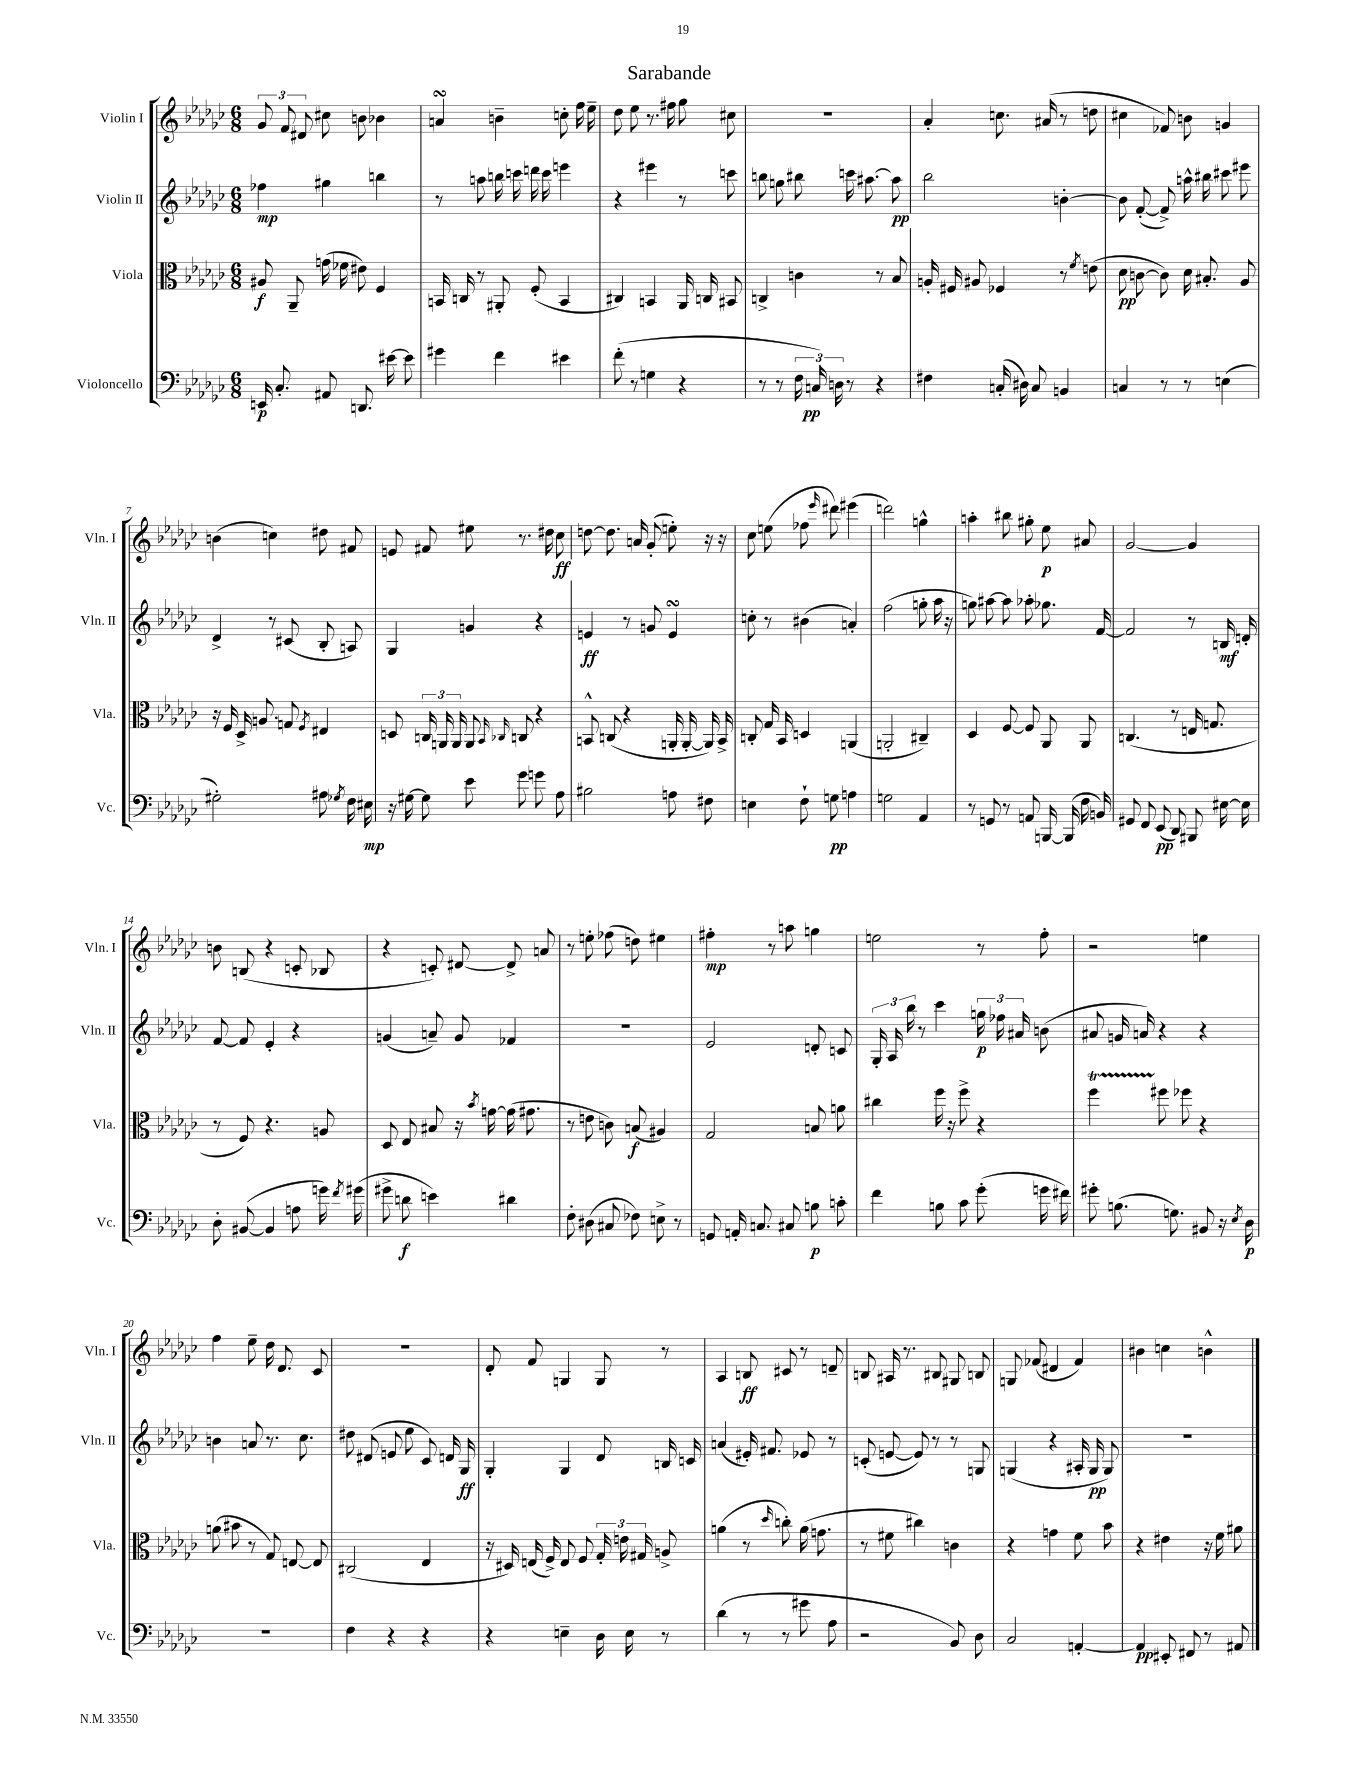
\header { title = "Sarabande" }
<<
\new StaffGroup <<
\new Staff = "s0" \with { instrumentName = "Violin I" shortInstrumentName = "Vln. I" } {
    \clef treble \key ges \major \numericTimeSignature \time 6/8
    \autoBeamOff \tuplet 3/2 { ges'8 f'8 dis'8 } cis''8 b'8 bes'4 |
    a'4\turn b'4-- c''8-. f''16 ees''16-- |
    des''8 ees''8 r8. fis''16 ges''8 cis''8 |
    R2. |
    aes'4-. c''8. ais'16( r8 d''8 |
    cis''4 fes'8) b'8 g'4 |
    b'4( c''4) dis''8 fis'8 |
    e'8 fis'8 eis''8 r8. dis''16 ces''8\ff |
    d''8~ d''8. a'16 ges'8-.( e''8-.) r16 r16 |
    ces''8 e''8( fes''8 \grace { ees'''16 } dis'''8) eis'''4( |
    d'''2) g''4-^ |
    a''4-. bis''8 gis''8-. ees''8\p ais'8 |
    ges'2~ ges'4 |
    b'8 b8( r4 c'8-. bes8 |
    r4 c'8-.) dis'8~ dis'8-> a'8 |
    r8 e''8-. fes''8( d''8) eis''4 |
    fis''4-.\mp r8 a''8 g''4 |
    e''2 r8 f''8-. |
    r2 e''4 |
    f''4 ees''8-- des''16 des'8. ces'8 |
    R2. |
    des'8-. f'8 g4 g8 r8 |
    aes4 b8\ff cis'8 r8 d'8-- |
    b8 ais16 r8. bis8 gis8 b8 |
    g8 fes'8( dis'4 fes'4) |
    bis'4 c''4 b'4-^ \bar "|." |
}
\new Staff = "s1" \with { instrumentName = "Violin II" shortInstrumentName = "Vln. II" } {
    \clef treble \key ges \major \numericTimeSignature \time 6/8
    \autoBeamOff fes''4\mp gis''4 b''4 |
    r8 a''8 b''16 c'''16 d'''16 c'''16 e'''4 |
    r4 eis'''4 r8 c'''8 |
    b''8 g''8 bis''8 c'''16 ais''8.~ ais''8\pp |
    bes''2 b'4~-. |
    b'8 f'8~-.( f'8->) a''16-^ bis''16 cis'''8 eis'''8 |
    des'4-> r8 cis'8( bes8-. a8) |
    ges4 g'4 r4 |
    e'4\ff r8 g'8 e'4\turn |
    c''8-. r8 bis'4( a'4-.) |
    f''2( g''8-. aes''16 r16 |
    g''8) ais''8~ ais''8 aes''8-. ges''8. f'16~ |
    f'2 r8 b16\mf d'16-. |
    f'8~ f'8 ees'4-. r4 |
    g'4( a'8--) g'8 fes'4 |
    R2. |
    ees'2 d'8-. c'8 |
    \tuplet 3/2 { ges16-. aes16 bes''16 } r8 ces'''4 \tuplet 3/2 { g''16\p fes''16 ais'16 } b'8( |
    ais'8 g'16 a'16) r4 r4 |
    b'4 a'8 r8. ces''8. |
    dis''8 dis'8( e'8 ees''8 ces'8) d'16 ges16\ff |
    ges4-. ges4 des'8 b16 c'16 |
    a'4( eis'16-.) fis'8. ees'8 r8 |
    c'8-.( e'8~ e'8) r8 r8 g8 |
    g4( r4 ais16-. g16\pp g8) |
    R2. \bar "|." |
}
\new Staff = "s2" \with { instrumentName = "Viola" shortInstrumentName = "Vla." } {
    \clef alto \key ges \major \numericTimeSignature \time 6/8
    \autoBeamOff ais8\f aes,8-- g'16( fes'16 eis'8) f4 |
    b,16 c16 r8 ais,8-. f8-.( b,4 |
    cis4) b,4 aes,16 c16 bis,8 |
    c4-> c'4 r8 bes8 |
    a16-. fis16 ais8 fes4 r8 \acciaccatura { f'8 } e'8( |
    des'8\pp c'8~ c'8) des'16 bis8.-. aes8 |
    r16 f16 des16-> a8. g8 \acciaccatura { f8 } eis4 |
    d8 \tuplet 3/2 { c16 a,16 a,16 } a,8 \grace { bes,16 ces16 } c8 r4 |
    b,8-^ c8( r4 a,16-. a,16~-. a,16) b,16-> |
    c8-. ges16 bes,16 d4 a,4( |
    a,2-. cis4--) |
    des4 f8~ f8 aes,8 aes,8 |
    c4.( r8 e16 g8. |
    r8 f8) r4. a8 |
    des8 ees8 bis8 r16 \acciaccatura { bes'8 } g'16~ g'16( gis'8. |
    r8 e'8 c'8) b8\f( ais4) |
    ges2 b8 a'8 |
    cis''4 f''16 r16 f''8-> r4 |
    f''4\startTrillSpan fis''8\stopTrillSpan fes''8 r4 |
    a'8( bis'8 r8 ges8) e8~ e8 |
    cis2( ees4 |
    r16 dis16) e16( f16->) e8 f8 \tuplet 3/2 { ges16-. e'16 gis16 } a8-> |
    a'4( r8 \grace { des''16 } c''8-.) a'16( g'8. |
    r8 fis'8 cis''4) c'4 |
    r4 g'4 f'8 bes'8 |
    r4 eis'4 r16 f'16 ais'8 \bar "|." |
}
\new Staff = "s3" \with { instrumentName = "Violoncello" shortInstrumentName = "Vc." } {
    \clef bass \key ges \major \numericTimeSignature \time 6/8
    \autoBeamOff e,16\p ces8.-. ais,8 d,8. eis'16~ eis'8 |
    gis'4 f'4 eis'4 |
    f'8-.( r8 g4 r4 |
    r8 r8 \tuplet 3/2 { f16 c16\pp) d16 } r8 r4 |
    fis4 c16-.( dis16) c8 b,4 |
    c4 r8 r8 e4( |
    gis2-.) ais8 \acciaccatura { ges8 } f16 eis16\mp |
    r16 gis16~ gis8 ees'8 ges'8 g'8 aes8 |
    bis2 a8 fis8 |
    e4 f8-! g8\pp a4 |
    g2 aes,4 |
    r8 g,8 r8 a,8 b,,16~ b,,16( f16 b,16) |
    gis,8 f,8 ees,8\pp( des,8) bis,,8 eis16~ eis16 |
    des8-. bis,8~( bis,4 a8 g'16) \acciaccatura { f'8 } gis'16( |
    gis'8-> d'8\f e'4) dis'4 |
    f8-. dis8( cis8 fes8) e8-> r8 |
    g,8 a,16-. c8. cis8 b8\p c'8-. |
    f'4 b8 ces'8 ges'8-.( g'16 fis'16) |
    gis'8-. b8.( g8.) bis,8 r16 \acciaccatura { ees8 } des16\p |
    R2. |
    f4 r4 r4 |
    r4 e4-- des16 e16 r8 |
    des'4( r8 r8 gis'8 aes8 |
    r2 bes,8) des8 |
    ces2 a,4~-. |
    a,4\pp eis,8-. fis,8 r8 ais,8 \bar "|." |
}
>>
>>
